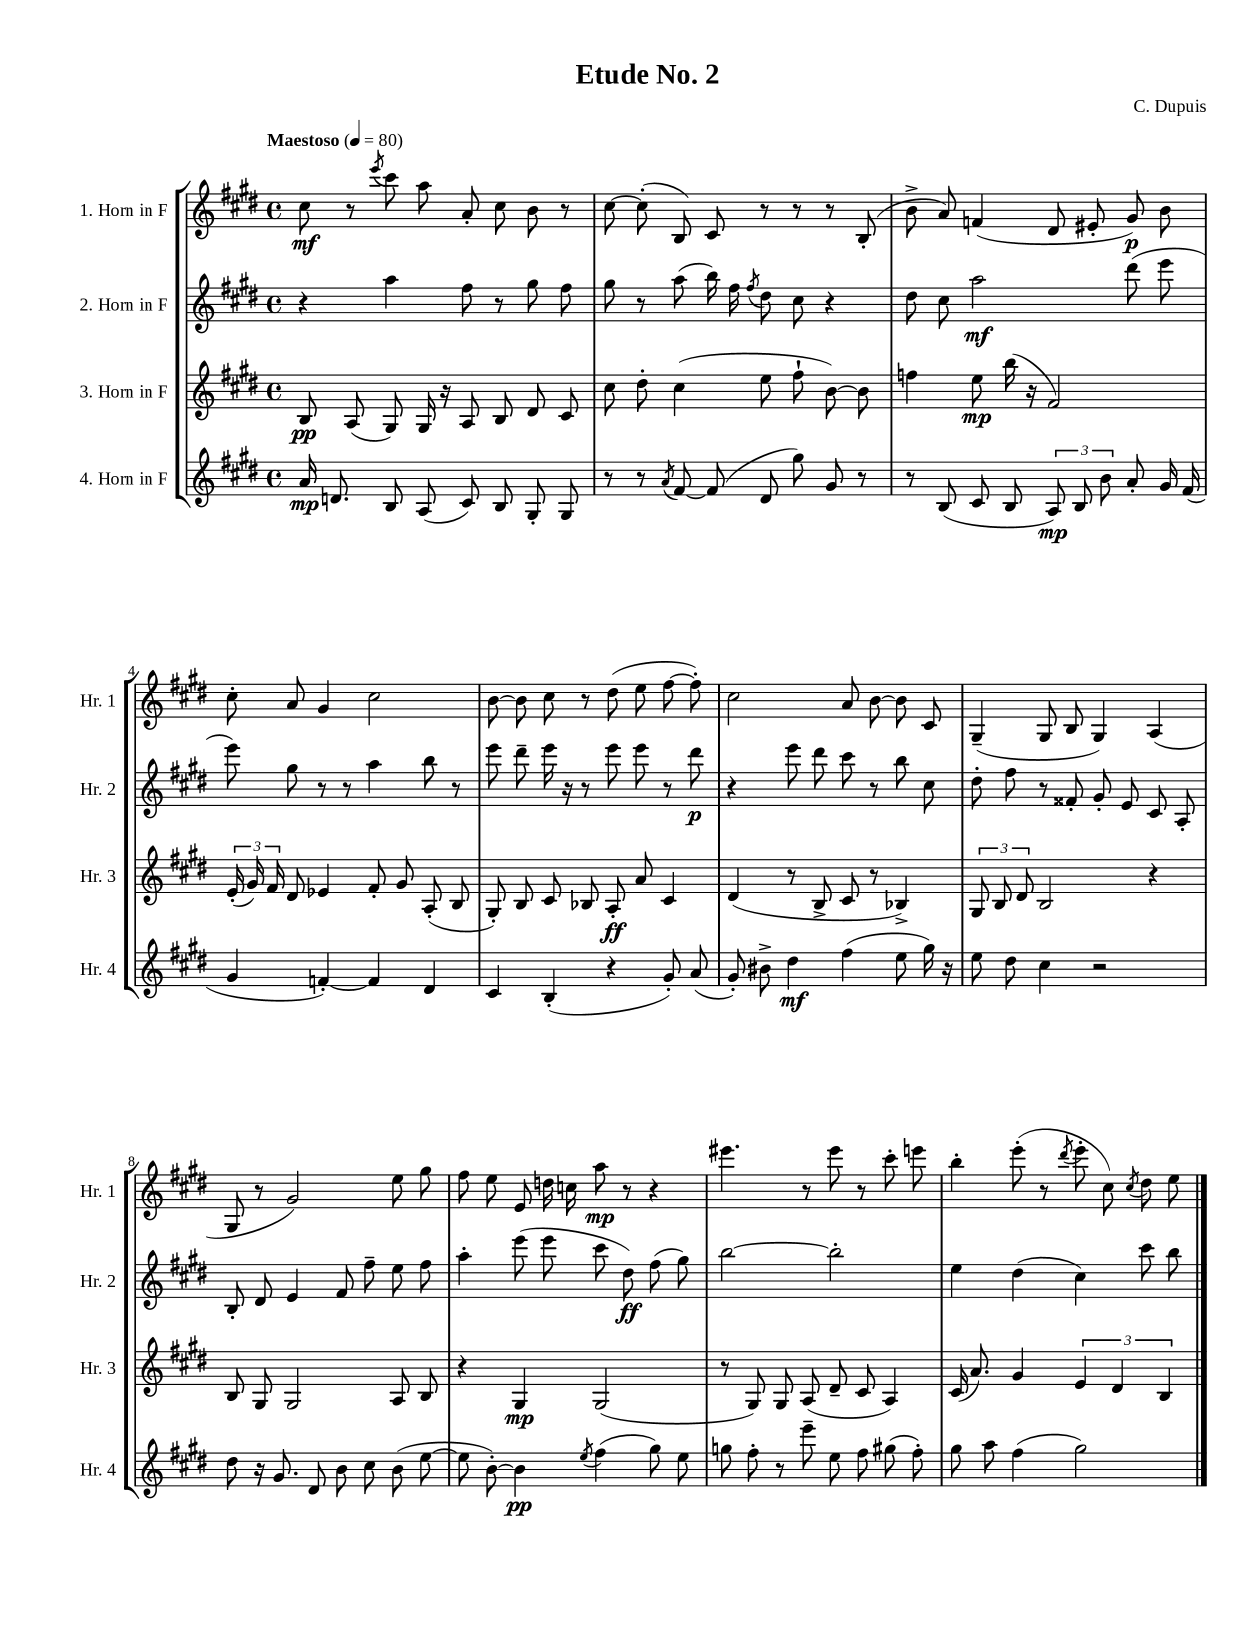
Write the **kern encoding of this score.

**kern	**dynam	**kern	**dynam	**kern	**dynam	**kern	**dynam
*part4	*part4	*part3	*part3	*part2	*part2	*part1	*part1
*staff4	*staff4	*staff3	*staff3	*staff2	*staff2	*staff1	*staff1
*I"4. Horn in F	*	*I"3. Horn in F	*	*I"2. Horn in F	*	*I"1. Horn in F	*
*I'Hr. 4	*	*I'Hr. 3	*	*I'Hr. 2	*	*I'Hr. 1	*
*clefG2	*	*clefG2	*	*clefG2	*	*clefG2	*
*k[f#c#g#d#]	*	*k[f#c#g#d#]	*	*k[f#c#g#d#]	*	*k[f#c#g#d#]	*
*M4/4	*	*M4/4	*	*M4/4	*	*M4/4	*
*met(c)	*	*met(c)	*	*met(c)	*	*met(c)	*
*MM80	*	*MM80	*	*MM80	*	*MM80	*
=1	=1	=1	=1	=1	=1	=1	=1
!	!	!	!	!	!	!LO:TX:a:B:t=Maestoso	!
16a/	mp	8B/	pp	4r	.	8cc#\	mf
8.dn/	.	.	.	.	.	.	.
.	.	(8A/	.	.	.	8r	.
.	.	.	.	.	.	8qeee/	.
8B/	.	8G#/)	.	4aa\	.	8ccc#\	.
(8A/	.	16G#/	.	.	.	8aa\	.
.	.	16r	.	.	.	.	.
8c#/)	.	8A/	.	8ff#\	.	8a'/	.
8B/	.	8B/	.	8r	.	8cc#\	.
8G#'/	.	8d#/	.	8gg#\	.	8b\	.
8G#/	.	8c#/	.	8ff#\	.	8r	.
=2	=2	=2	=2	=2	=2	=2	=2
8r	.	8cc#\	.	8gg#\	.	[8cc#\	.
8r	.	8dd#'\	.	8r	.	(8cc#'\]	.
8qa/	.	.	.	.	.	.	.
[8f#/	.	(4cc#\	.	(8aa\	.	8B/)	.
(8f#/]	.	.	.	16bb\)	.	8c#/	.
.	.	.	.	16ff#\	.	.	.
.	.	.	.	8qff#/	.	.	.
8d#/	.	8ee\	.	8dd#\	.	8r	.
8gg#\)	.	8ff#`\	.	8cc#\	.	8r	.
8g#/	.	[8b\)	.	4r	.	8r	.
8r	.	8b\]	.	.	.	(8B'/	.
=3	=3	=3	=3	=3	=3	=3	=3
8r	.	4ffn\	.	8dd#\	.	8b^\	.
(8B/	.	.	.	8cc#\	.	8a/)	.
8c#/	.	8ee\	mp	2aa\	mf	(4fn/	.
8B/	.	(16bb\	.	.	.	.	.
.	.	16r	.	.	.	.	.
12A/)	mp	2f#/)	.	.	.	8d#/	.
12B/	.	.	.	.	.	.	.
.	.	.	.	.	.	8e#X'/	.
12b\	.	.	.	.	.	.	.
8a'/	.	.	.	(8ddd#\	.	8g#/)	p
16g#/	.	.	.	8eee\	.	8b\	.
(16f#/	.	.	.	.	.	.	.
!!LO:LB:g=z
=4	=4	=4	=4	=4	=4	=4	=4
4g#/	.	(24e'/	.	8eee\)	.	8cc#'\	.
.	.	24g#/)	.	.	.	.	.
.	.	24f#/	.	.	.	.	.
.	.	8d#/	.	8gg#\	.	8a/	.
[4fn'/)	.	4e-X/	.	8r	.	4g#/	.
.	.	.	.	8r	.	.	.
4f/]	.	8f#'/	.	4aa\	.	2cc#\	.
.	.	8g#/	.	.	.	.	.
4d#/	.	(8A'/	.	8bb\	.	.	.
.	.	8B/	.	8r	.	.	.
=5	=5	=5	=5	=5	=5	=5	=5
4c#/	.	8G#'/)	.	8eee\	.	[8b\	.
.	.	8B/	.	8ddd#~\	.	8b\]	.
(4B'/	.	8c#/	.	16eee\	.	8cc#\	.
.	.	.	.	16r	.	.	.
.	.	8B-X/	.	8r	.	8r	.
4r	.	8A'/	ff	8eee\	.	(8dd#\	.
.	.	8a/	.	8eee\	.	8ee\	.
8g#'/)	.	4c#/	.	8r	.	[8ff#\	.
(8a/	.	.	.	8ddd#\	p	8ff#'\])	.
=6	=6	=6	=6	=6	=6	=6	=6
8g#'/)	.	(4d#/	.	4r	.	2cc#\	.
8b#X^\	.	.	.	.	.	.	.
4dd#\	mf	8r	.	8eee\	.	.	.
.	.	8B^/	.	8ddd#\	.	.	.
(4ff#\	.	8c#/	.	8ccc#\	.	8a/	.
.	.	8r	.	8r	.	[8b\	.
8ee\	.	4B-X^/)	.	8bb\	.	8b\]	.
16gg#\)	.	.	.	8cc#\	.	8c#/	.
16r	.	.	.	.	.	.	.
=7	=7	=7	=7	=7	=7	=7	=7
8ee\	.	12G#/	.	8dd#'\	.	(4G#~/	.
.	.	12B/	.	.	.	.	.
8dd#\	.	.	.	8ff#\	.	.	.
.	.	12d#/	.	.	.	.	.
4cc#\	.	2B/	.	8r	.	8G#/	.
.	.	.	.	8f##X'/	.	8B/	.
2r	.	.	.	8g#'/	.	4G#/)	.
.	.	.	.	8e/	.	.	.
.	.	4r	.	8c#/	.	(4A/	.
.	.	.	.	8A'/	.	.	.
!!LO:LB:g=z
=8	=8	=8	=8	=8	=8	=8	=8
8dd#\	.	8B/	.	8B'/	.	8G#/	.
16r	.	8G#/	.	8d#/	.	8r	.
8.g#/	.	.	.	.	.	.	.
.	.	2G#/	.	4e/	.	2g#/)	.
8d#/	.	.	.	.	.	.	.
8b\	.	.	.	8f#/	.	.	.
8cc#\	.	.	.	8ff#~\	.	.	.
(8b\	.	8A/	.	8ee\	.	8ee\	.
[8ee\	.	8B/	.	8ff#\	.	8gg#\	.
=9	=9	=9	=9	=9	=9	=9	=9
8ee\]	.	4r	.	4aa'\	.	8ff#\	.
[8b'\)	.	.	.	.	.	8ee\	.
4b\]	pp	4G#/	mp	(8eee\	.	8e/	.
.	.	.	.	8eee\	.	16ddn\	.
.	.	.	.	.	.	16ccn\	.
8qee/	.	.	.	.	.	.	.
(4ff#\	.	(2G#/	.	8ccc#\	.	8aa\	mp
.	.	.	.	8dd#\)	ff	8r	.
8gg#\)	.	.	.	(8ff#\	.	4r	.
8ee\	.	.	.	8gg#\)	.	.	.
=10	=10	=10	=10	=10	=10	=10	=10
8ggn\	.	8r	.	[2bb\	.	4.eee#X\	.
8ff#'\	.	8G#/)	.	.	.	.	.
8r	.	8G#/	.	.	.	.	.
8eee~\	.	(8A/	.	.	.	8r	.
8ee\	.	8d#~/	.	2bb'\]	.	8eee#\	.
8ff#\	.	8c#/	.	.	.	8r	.
(8gg#X\	.	4A/)	.	.	.	8ccc#'\	.
8ff#'\)	.	.	.	.	.	8eeen\	.
=11	=11	=11	=11	=11	=11	=11	=11
8gg#\	.	(16c#/	.	4ee\	.	4bb'\	.
.	.	8.a/)	.	.	.	.	.
8aa\	.	.	.	.	.	.	.
(4ff#\	.	4g#/	.	(4dd#\	.	(8eee'\	.
.	.	.	.	.	.	8r	.
.	.	.	.	.	.	8qddd#/	.
2gg#\)	.	6e/	.	4cc#\)	.	8eee'\	.
.	.	.	.	.	.	8cc#\)	.
.	.	6d#/	.	.	.	.	.
.	.	.	.	.	.	8qcc#/	.
.	.	.	.	8ccc#\	.	8dd#\	.
.	.	6B/	.	.	.	.	.
.	.	.	.	8bb\	.	8ee\	.
==	==	==	==	==	==	==	==
*-	*-	*-	*-	*-	*-	*-	*-
